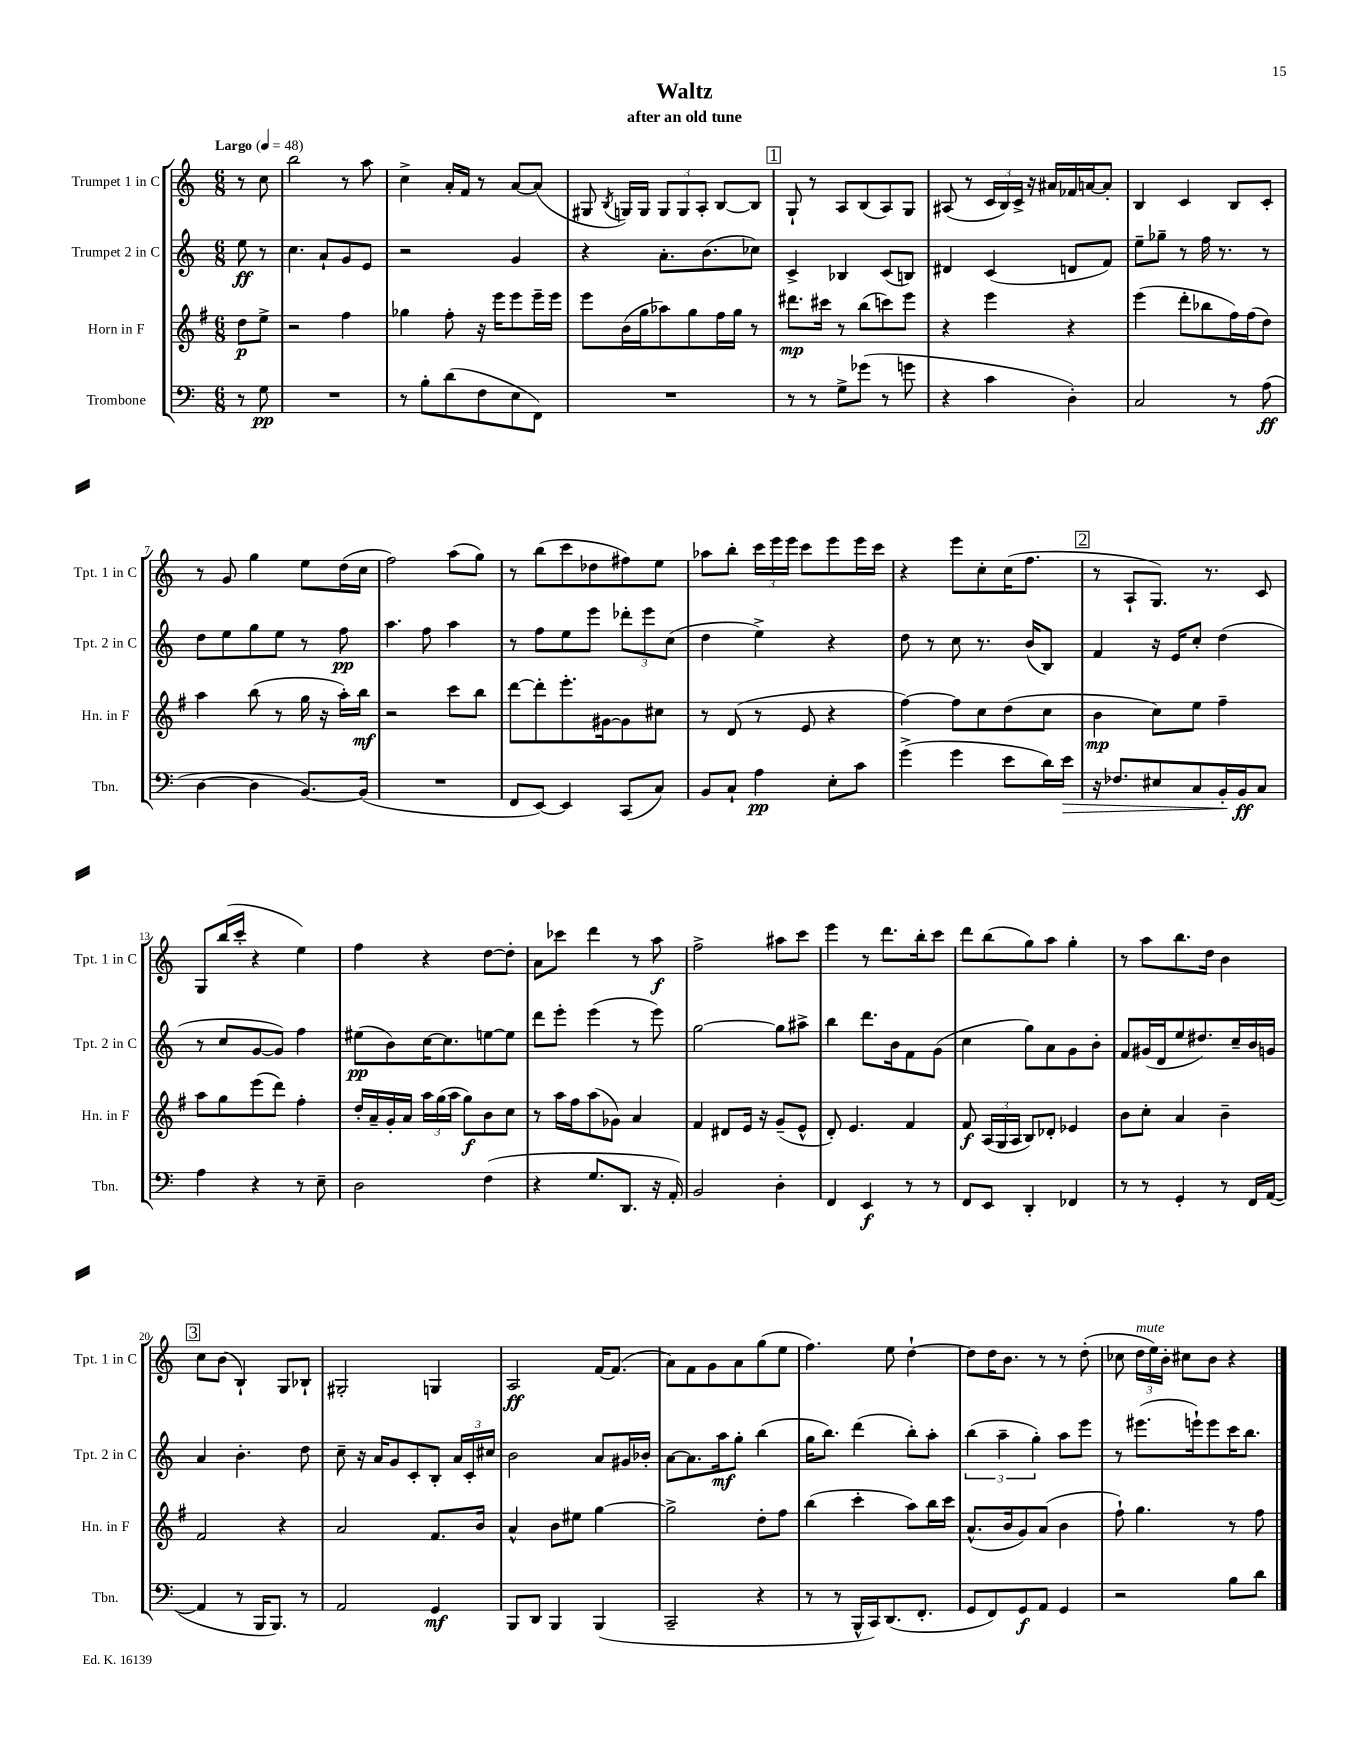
\header { title = "Waltz" subtitle = "after an old tune" }
<<
\new StaffGroup <<
\new Staff = "s0" \with { instrumentName = "Trumpet 1 in C" shortInstrumentName = "Tpt. 1 in C" } {
    \clef treble \key c \major \numericTimeSignature \time 6/8 \partial 4 \tempo "Largo" 4 = 48
    \autoBeamOff r8 c''8 |
    b''2 r8 a''8 |
    c''4-> a'16[-. f'16] r8 a'8[~ a'8]( |
    gis8 \acciaccatura { b8 } g16[) g16] \tuplet 3/2 { g8[ g8 a8]-. } b8[~ b8] |
    \mark \markup { \box "1" } g8-! r8 a8[ b8( a8) g8] |
    ais8( r8 \tuplet 3/2 { c'16[ b16) c'16]-> } r16 ais'16[ fes'16 a'16~ a'8]-. |
    b4 c'4 b8[ c'8]-. |
    r8 g'8 g''4 e''8[ d''16( c''16] |
    f''2) a''8[( g''8]) |
    r8 b''8[( c'''8 des''8 fis''8) e''8] |
    aes''8[ b''8]-. \tuplet 3/2 { c'''16[ e'''16 e'''16] } c'''8[ e'''8 e'''16 c'''16] |
    r4 e'''8[ c''8-. c''16( f''8.] |
    \mark \markup { \box "2" } r8 a8[-! g8.]) r8. c'8 |
    g8[ b''16( c'''16]-. r4 e''4) |
    f''4 r4 d''8[~ d''8]-. |
    a'8[ ces'''8] d'''4 r8 a''8\f |
    f''2-> ais''8[ c'''8] |
    e'''4 r8 d'''8.[ b''16-. c'''8] |
    d'''8[ b''8( g''8) a''8] g''4-. |
    r8 a''8[ b''8. d''16] b'4 |
    \mark \markup { \box "3" } c''8[ b'8]( b4-!) g8[ bes8]-! |
    gis2-. g4 |
    a2\ff f'16[~ f'8.]( |
    a'8[) f'8 g'8 a'8 g''8( e''8] |
    f''4.) e''8 d''4~-! |
    d''8[ d''16 b'8.] r8 r8 d''8-.( |
    ces''8 \tuplet 3/2 { d''16[^\markup { \italic "mute" } e''16) b'16]-. } cis''8[ b'8] r4 \bar "|." |
}
\new Staff = "s1" \with { instrumentName = "Trumpet 2 in C" shortInstrumentName = "Tpt. 2 in C" } {
    \clef treble \key c \major \numericTimeSignature \time 6/8 \partial 4
    \autoBeamOff e''8\ff r8 |
    c''4. a'8[-! g'8 e'8] |
    r2 g'4 |
    r4 a'8.[-. b'8.( ces''8]) |
    \mark \markup { \box "1" } c'4-> bes4 c'8[( b8]) |
    dis'4 c'4( d'8[ f'8]) |
    e''8[-- ges''8]-- r8 f''16 r8. r8 |
    d''8[ e''8 g''8 e''8] r8 f''8\pp |
    a''4. f''8 a''4 |
    r8 f''8[ e''8 e'''8] \tuplet 3/2 { des'''8[-. e'''8 c''8]( } |
    d''4 e''4->) r4 |
    d''8 r8 c''8 r8. b'16[( b8]) |
    \mark \markup { \box "2" } f'4 r16 e'16[ c''8]-. d''4( |
    r8 c''8[ g'8~ g'8]) f''4 |
    eis''8[\pp( b'8) c''16~ c''8. e''8~ e''8] |
    d'''8[ e'''8]-. e'''4( r8 e'''8) |
    g''2~ g''8[ ais''8]-> |
    b''4 d'''8.[ b'16 f'8 g'8]( |
    c''4 g''8[) a'8 g'8 b'8]-. |
    f'8[ gis'16( d'16 e''8 dis''8.) c''16-- b'16 g'16] |
    \mark \markup { \box "3" } a'4 b'4.-. d''8 |
    c''8-- r16 a'16[ g'8 c'8-. b8]-. \tuplet 3/2 { a'16[ c'16-. cis''16] } |
    b'2 a'8[ gis'16 bes'16]-. |
    a'8[~ a'8. a''16\mf g''8]-. b''4( |
    g''16[ b''8.]) d'''4( b''8[-.) a''8]-. |
    \tuplet 3/2 { b''4( a''4-- g''4-.) } a''8[ e'''8] |
    r8 eis'''8.[( e'''16-!) e'''8 c'''16 b''8.] \bar "|." |
}
\new Staff = "s2" \with { instrumentName = "Horn in F" shortInstrumentName = "Hn. in F" } {
    \clef treble \key g \major \numericTimeSignature \time 6/8 \partial 4
    \autoBeamOff d''8[\p e''8]-> |
    r2 fis''4 |
    ges''4 fis''8-. r16 e'''16[ e'''8 e'''16-- e'''16] |
    e'''8[ b'16( g''16 aes''8) g''8 fis''16 g''16] r8 |
    \mark \markup { \box "1" } dis'''8.[\mp cis'''16] r8 b''8[( c'''8) e'''8] |
    r4 e'''4 r4 |
    e'''4( d'''8[-. bes''8 fis''16) fis''16( d''8]) |
    a''4 b''8( r8 g''16 r16 a''16[-.) b''16]\mf |
    r2 c'''8[ b''8] |
    d'''8[~ d'''8-. e'''8.-. gis'16~ gis'8 cis''8] |
    r8 d'8( r8 e'8 r4 |
    fis''4~) fis''8[ c''8 d''8( c''8] |
    \mark \markup { \box "2" } b'4\mp c''8[) e''8] fis''4-- |
    a''8[ g''8 e'''8( d'''8]) fis''4-. |
    d''16[-. a'16-- g'16-. a'16] \tuplet 3/2 { a''16[ g''16( a''16] } g''8[\f) b'8 c''8] |
    r8 a''16[ fis''16 a''8( ges'8]) a'4 |
    fis'4 dis'8[ e'16] r16 g'8[--( e'8]-^ |
    d'8-.) e'4. fis'4 |
    fis'8\f \tuplet 3/2 { a16[( g16 a16] } b8[) des'8]-. ees'4 |
    b'8[ c''8]-. a'4 b'4-- |
    \mark \markup { \box "3" } fis'2 r4 |
    a'2 fis'8.[ b'16] |
    a'4-^ b'8[ eis''8] g''4~ |
    g''2-> d''8[-. fis''8] |
    b''4( c'''4-. a''8[) b''16 c'''16] |
    a'8.[-^( b'16 g'8) a'8]( b'4 |
    fis''8-!) g''4. r8 fis''8 \bar "|." |
}
\new Staff = "s3" \with { instrumentName = "Trombone" shortInstrumentName = "Tbn." } {
    \clef bass \key c \major \numericTimeSignature \time 6/8 \partial 4
    \autoBeamOff r8 g8\pp |
    R2. |
    r8 b8[-. d'8( f8 e8 f,8]) |
    R2. |
    \mark \markup { \box "1" } r8 r8 g8[-> ges'8]( r8 g'8 |
    r4 c'4 d4-.) |
    c2 r8 a8\ff( |
    d4~ d4 b,8.[~) b,16]( |
    R2. |
    f,8[ e,8]~) e,4 c,8[( c8]) |
    b,8[ c8]-! a4\pp e8[-. c'8] |
    g'4->( g'4 e'8[ d'16) e'16]\> |
    \mark \markup { \box "2" } r16 fes8.[ eis8 c8 b,16-.\! b,16\ff c8] |
    a4 r4 r8 e8-- |
    d2 f4( |
    r4 g8.[ d,8.] r16 a,16-.) |
    b,2 d4-. |
    f,4 e,4\f r8 r8 |
    f,8[ e,8] d,4-. fes,4 |
    r8 r8 g,4-. r8 f,16[ a,16]~( |
    \mark \markup { \box "3" } a,4 r8 b,,16[ b,,8.]) r8 |
    a,2 g,4\mf |
    b,,8[ d,8] b,,4 b,,4( |
    c,2-- r4 |
    r8 r8 b,,16[-^ c,16) d,8.( f,8.]-. |
    g,8[ f,8) g,8\f a,8] g,4 |
    r2 b8[ d'8] \bar "|." |
}
>>
>>
